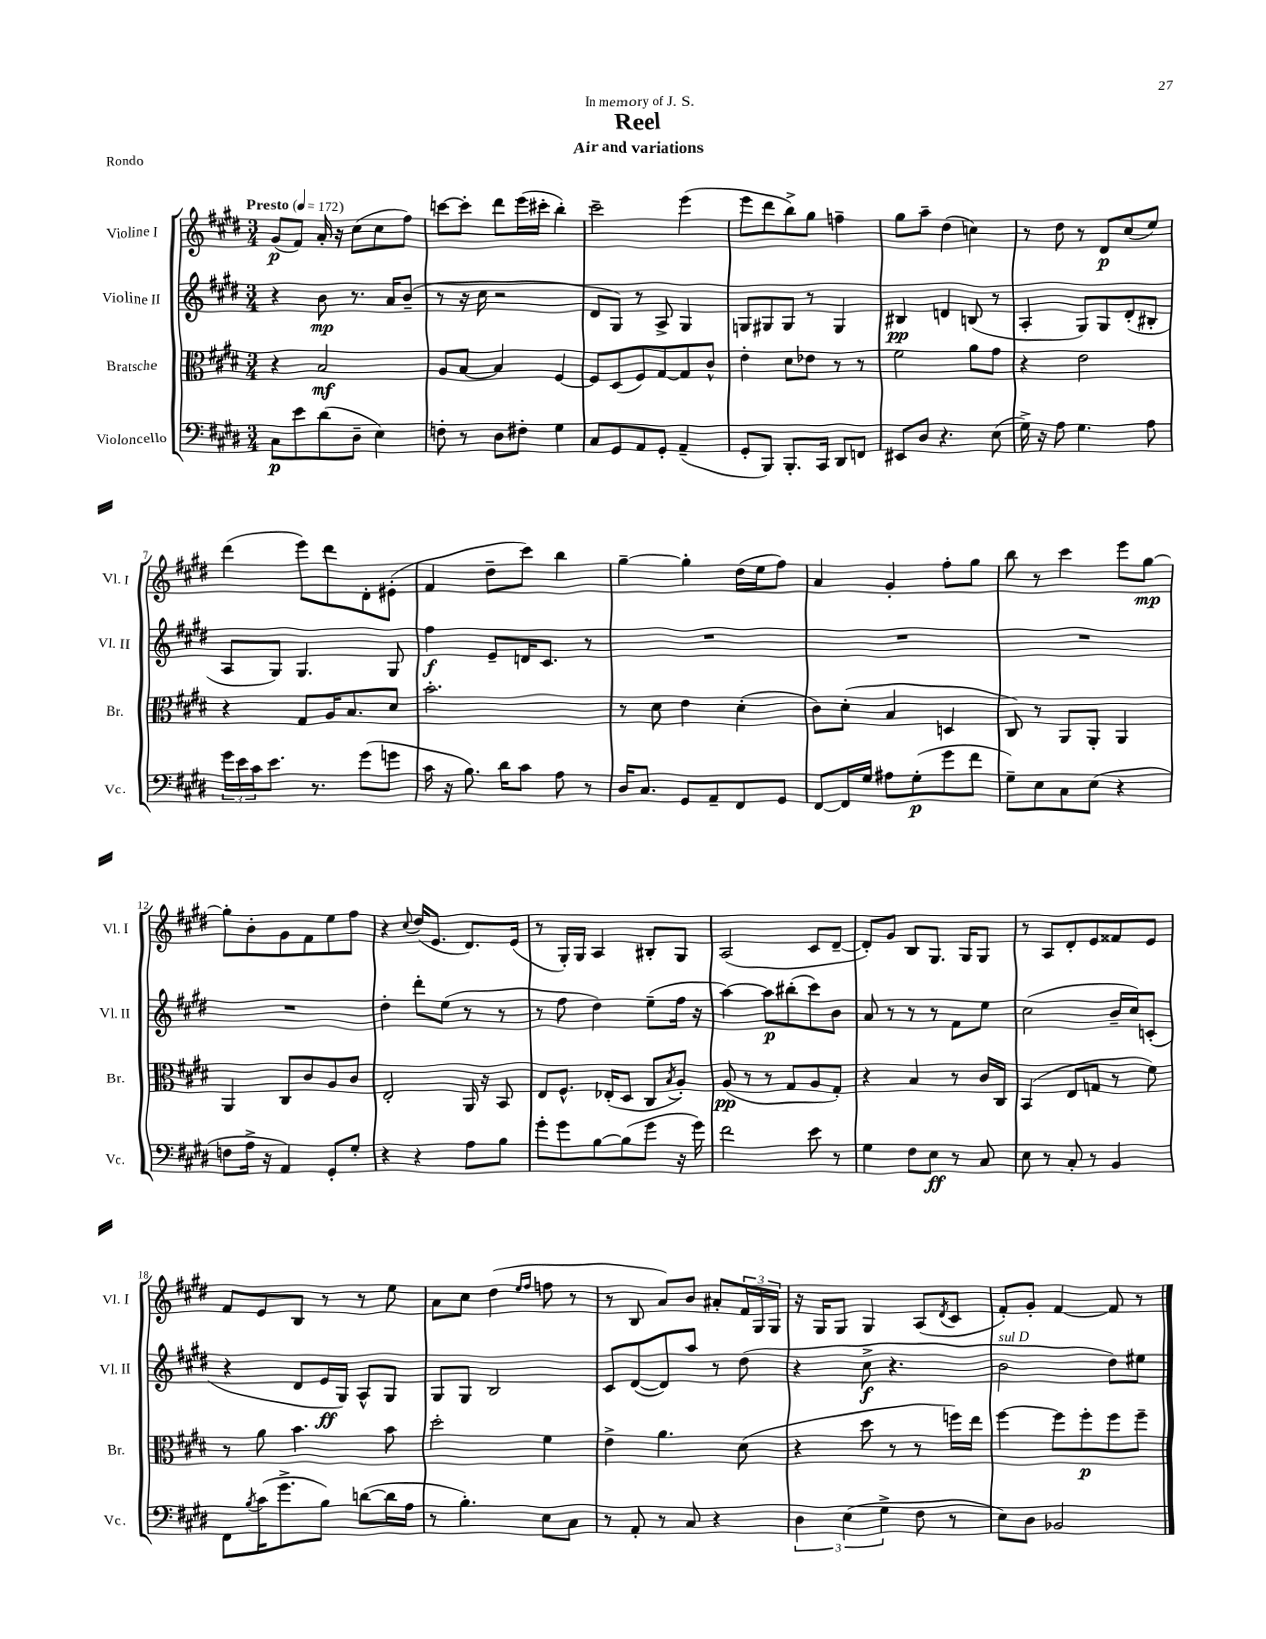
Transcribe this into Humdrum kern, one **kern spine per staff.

**kern	**dynam	**kern	**dynam	**kern	**dynam	**kern	**dynam
*part4	*part4	*part3	*part3	*part2	*part2	*part1	*part1
*staff4	*staff4	*staff3	*staff3	*staff2	*staff2	*staff1	*staff1
*I"Violoncello	*	*I"Bratsche	*	*I"Violine II	*	*I"Violine I	*
*I'Vc.	*	*I'Br.	*	*I'Vl. II	*	*I'Vl. I	*
*clefF4	*	*clefC3	*	*clefG2	*	*clefG2	*
*k[f#c#g#d#]	*	*k[f#c#g#d#]	*	*k[f#c#g#d#]	*	*k[f#c#g#d#]	*
*M3/4	*	*M3/4	*	*M3/4	*	*M3/4	*
*MM172	*	*MM172	*	*MM172	*	*MM172	*
=1	=1	=1	=1	=1	=1	=1	=1
!	!	!	!	!	!	!LO:TX:a:B:t=Presto	!
8C#\L	p	4r	.	4r	.	(8g#/L	p
8e\	.	.	.	.	.	8f#/J)	.
(8d#\	.	2B/	mf	8b\	mp	16a'/	.
.	.	.	.	.	.	16r	.
8D#~\J	.	.	.	8.r	.	(8cc#\L	.
4E\)	.	.	.	.	.	8cc#\	.
.	.	.	.	16a/KL	.	.	.
.	.	.	.	(8b~/J	.	8ff#\J)	.
=2	=2	=2	=2	=2	=2	=2	=2
8Fn'\	.	8A/L	.	8r	.	[8cccn\L	.
8r	.	[8B/J	.	16r	.	8ccc'\J]	.
.	.	.	.	16cc#\	.	.	.
8D#\L	.	4B/]	.	2r	.	8ddd#\L	.
8F#X'\J	.	.	.	.	.	(16eee\L	.
.	.	.	.	.	.	16ccc#X'\JJ	.
4G#\	.	[4F#/	.	.	.	4bb'\)	.
=3	=3	=3	=3	=3	=3	=3	=3
8C#/L	.	8F#/L]	.	8d#/L	.	2ccc#~\	.
8GG#/	.	(8D#/	.	8G#/J)	.	.	.
8AA/	.	8F#/)	.	8r	.	.	.
8GG#'/J	.	[8G#/	.	8A^/	.	.	.
(4AA~/	.	8G#/]	.	4G#/	.	(4eee\	.
.	.	8c#^^/J	.	.	.	.	.
=4	=4	=4	=4	=4	=4	=4	=4
8GG#'/L	.	4e'\	.	8Gn/L	.	8eee\L	.
8BBB/J)	.	.	.	8G#X/	.	8ddd#\	.
8.BBB'/L	.	8d#\L	.	8G#/J	.	8bb^\)	.
.	.	8e-X\J	.	8r	.	8gg#\J	.
16CC#/Jk	.	.	.	.	.	.	.
8DD#/L	.	8r	.	4G#/	.	4ffn~\	.
8FFn/J	.	8r	.	.	.	.	.
=5	=5	=5	=5	=5	=5	=5	=5
8EE#X/L	.	2f#\	.	4B#X/	pp	8gg#\L	.
8D#/J	.	.	.	.	.	8aa~\J	.
4.r	.	.	.	4dn/	.	(4dd#\	.
.	.	8a\L	.	(8Bn/	.	4ccn\)	.
(8E\	.	8g#\J	.	8r	.	.	.
=6	=6	=6	=6	=6	=6	=6	=6
16G#^\)	.	4r	.	4A'/	.	8r	.
16r	.	.	.	.	.	.	.
8A\	.	.	.	.	.	8dd#\	.
4.G#\	.	2e\	.	8G#/L)	.	8r	.
.	.	.	.	8G#/	.	8d#/L	p
.	.	.	.	(8d#'/	.	(8cc#/	.
8A\	.	.	.	8B#X'/J	.	8ee/J)	.
!!LO:LB:g=z
=7	=7	=7	=7	=7	=7	=7	=7
24g#\LL	.	4r	.	8A/L	.	(4ddd#\	.
24e\	.	.	.	.	.	.	.
24c#\J	.	.	.	.	.	.	.
8.e\J	.	.	.	8G#/J)	.	.	.
.	.	8G#/L	.	4.G#/	.	8eee\L)	.
8.r	.	.	.	.	.	.	.
.	.	16A/K	.	.	.	8ddd#\	.
.	.	8.B/	.	.	.	.	.
(8g#\L	.	.	.	.	.	8d#'\	.
8gn\J	.	8d#/J	.	8G#/	.	(8e#X'\J	.
=8	=8	=8	=8	=8	=8	=8	=8
16c#\	.	2.b'\	.	4ff#\	f	4f#/	.
16r	.	.	.	.	.	.	.
8.B\)	.	.	.	.	.	.	.
.	.	.	.	8e~/L	.	8dd#~\L	.
16d#\KL	.	.	.	.	.	.	.
8c#\J	.	.	.	16dn/K	.	8ccc#\J)	.
.	.	.	.	8.c#/J	.	.	.
8A\	.	.	.	.	.	4bb\	.
8r	.	.	.	8r	.	.	.
=9	=9	=9	=9	=9	=9	=9	=9
16D#/KL	.	8r	.	2.r	.	[4gg#~\	.
8.C#/J	.	.	.	.	.	.	.
.	.	8d#\	.	.	.	.	.
8GG#/L	.	4e\	.	.	.	4gg#'\]	.
8AA~/	.	.	.	.	.	.	.
8FF#/	.	(4d#'\	.	.	.	(16dd#\LL	.
.	.	.	.	.	.	16ee\J	.
8GG#/J	.	.	.	.	.	8ff#\J)	.
=10	=10	=10	=10	=10	=10	=10	=10
[8FF#/L	.	8c#\L)	.	2.r	.	4a/	.
16FF#/L]	.	(8d#'\J	.	.	.	.	.
16G#/JJ	.	.	.	.	.	.	.
8A#X\L	.	4B/	.	.	.	4g#'/	.
(8G#'\	p	.	.	.	.	.	.
8g#\	.	4Dn/	.	.	.	8ff#'\L	.
8f#\J	.	.	.	.	.	8gg#\J	.
=11	=11	=11	=11	=11	=11	=11	=11
8G#~\L)	.	8C#/)	.	2.r	.	8bb\	.
8E\	.	8r	.	.	.	8r	.
8C#\	.	8AA/L	.	.	.	4ccc#\	.
(8E\J	.	8AA'/J	.	.	.	.	.
4r	.	4AA/	.	.	.	8eee\L	.
.	.	.	.	.	.	[8gg#\J	mp
!!LO:LB:g=z
=12	=12	=12	=12	=12	=12	=12	=12
8Fn\L	.	4AA/	.	2.r	.	8gg#'\L]	.
16A^\Jk	.	.	.	.	.	8b'\	.
16r	.	.	.	.	.	.	.
4AA/)	.	8C#/L	.	.	.	8g#\	.
.	.	8c#/	.	.	.	8f#\	.
8GG#'/L	.	8A/	.	.	.	8ee\	.
8G#'/J	.	8c#/J	.	.	.	8ff#\J	.
=13	=13	=13	=13	=13	=13	=13	=13
4r	.	2E'/	.	4dd#'\	.	4r	.
.	.	.	.	.	.	8qqcc#/	.
4r	.	.	.	8ddd#'\L	.	(16dd#/KL	.
.	.	.	.	.	.	8.e/J	.
.	.	.	.	(8ee\J	.	.	.
8A\L	.	16AA/	.	8r	.	8.d#/L)	.
.	.	16r	.	.	.	.	.
8B\J	.	8BB/	.	8r	.	.	.
.	.	.	.	.	.	(16e/Jk	.
=14	=14	=14	=14	=14	=14	=14	=14
8g#'\L	.	8E/L	.	8r	.	8r	.
8g#\	.	8.F#^^/J	.	8ff#\	.	16G#'/LL)	.
.	.	.	.	.	.	16G#/JJ	.
[8B\	.	.	.	4dd#\)	.	4A/	.
.	.	(16E-X'/KL	.	.	.	.	.
(8B\]	.	8D#/J	.	.	.	.	.
8g#\J	.	8C#/L	.	(8ee~\L	.	8B#X'/L	.
.	.	8qB/	.	.	.	.	.
16r	.	8A'/J)	.	16ff#\Jk	.	8G#/J	.
16g#\)	.	.	.	16r	.	.	.
=15	=15	=15	=15	=15	=15	=15	=15
2f#\	.	(8A/	pp	[4aa\)	.	(2A/	.
.	.	8r	.	.	.	.	.
.	.	8r	.	8aa\L]	p	.	.
.	.	8G#/L	.	(8bb#X'\	.	.	.
8e\	.	8A/	.	8ccc#\)	.	8c#/L	.
8r	.	8G#'/J)	.	8b\J	.	[8d#~/J	.
=16	=16	=16	=16	=16	=16	=16	=16
4G#\	.	4r	.	8a/	.	8d#'/L])	.
.	.	.	.	8r	.	8g#/J	.
8F#\L	.	4B/	.	8r	.	8B/L	.
8E\J	ff	.	.	8r	.	8.G#/J	.
8r	.	8r	.	8f#\L	.	.	.
.	.	.	.	.	.	16G#/KL	.
8C#/	.	16c#/LL	.	8ee\J	.	8G#/J	.
.	.	16C#/JJ	.	.	.	.	.
=17	=17	=17	=17	=17	=17	=17	=17
8E\	.	(4BB/	.	(2cc#\	.	8r	.
8r	.	.	.	.	.	8A/L	.
8C#'/	.	8E/L	.	.	.	8d#'/	.
8r	.	8Gn/J	.	.	.	8e/	.
4BB/	.	8r	.	16b~/LL	.	8f##X/	.
.	.	.	.	16cc#/J)	.	.	.
.	.	8f#\)	.	(8cn'/J	.	8e/J	.
!!LO:LB:g=z
=18	=18	=18	=18	=18	=18	=18	=18
8FF#\L	.	8r	.	4r	.	8f#/L	.
8qB/	.	.	.	.	.	.	.
(16c#\K	.	8a\	.	.	.	8e/	.
8.g#^\	.	.	.	.	.	.	.
.	.	4.b\	.	8d#/L	.	8B/J	.
8B\J)	.	.	.	16e/L	ff	8r	.
.	.	.	.	16G#/JJ)	.	.	.
([8dn\L	.	.	.	8A^^/L	.	8r	.
16d\L]	.	8b\	.	8G#/J	.	8ee\	.
16A\JJ	.	.	.	.	.	.	.
=19	=19	=19	=19	=19	=19	=19	=19
8r	.	2dd#'\	.	8G#/L	.	8a\L	.
4.B'\)	.	.	.	8G#/J	.	8cc#\J	.
.	.	.	.	2B/	.	(4dd#\	.
.	.	.	.	.	.	16qqee/LL	.
.	.	.	.	.	.	16qqff#/JJ	.
8E\L	.	4f#\	.	.	.	8ffn\	.
8C#\J	.	.	.	.	.	8r	.
=20	=20	=20	=20	=20	=20	=20	=20
8r	.	4e^\	.	8c#/L	.	8r	.
8AA'/	.	.	.	([8d#/	.	8B/	.
8r	.	4.a\	.	8d#/])	.	8a/L)	.
8C#/	.	.	.	8aa/J	.	8b/J	.
4r	.	.	.	8r	.	8a#X'/L	.
.	.	(8d#\	.	(8dd#\	.	24f#/L	.
.	.	.	.	.	.	24G#/	.
.	.	.	.	.	.	24G#/JJ	.
=21	=21	=21	=21	=21	=21	=21	=21
6D#\	.	4r	.	4r	.	16r	.
.	.	.	.	.	.	16G#/KL	.
.	.	.	.	.	.	8G#/J	.
(6E\	.	.	.	.	.	.	.
.	.	8dd#\	.	8cc#^\	f	4G#/	.
6G#^\	.	.	.	.	.	.	.
.	.	8r	.	4.r	.	.	.
8F#\	.	8r	.	.	.	(8A/L	.
.	.	.	.	.	.	8qd#/	.
8r	.	16ffn\LL)	.	.	.	8c#/J	.
.	.	16ee\JJ	.	.	.	.	.
=22	=22	=22	=22	=22	=22	=22	=22
!	!	!	!	!LO:TX:a:i:t=sul D	!	!	!
8E\L)	.	[4ff#\	.	2b\	.	8f#'/L)	.
8D#\J	.	.	.	.	.	8g#'/J	.
2BB-X/	.	8ff#\L]	.	.	.	[4f#/	.
.	.	8ff#'\	p	.	.	.	.
.	.	8ff#\	.	8dd#\L)	.	8f#/]	.
.	.	8ff#~\J	.	8ee#X\J	.	8r	.
==	==	==	==	==	==	==	==
*-	*-	*-	*-	*-	*-	*-	*-
